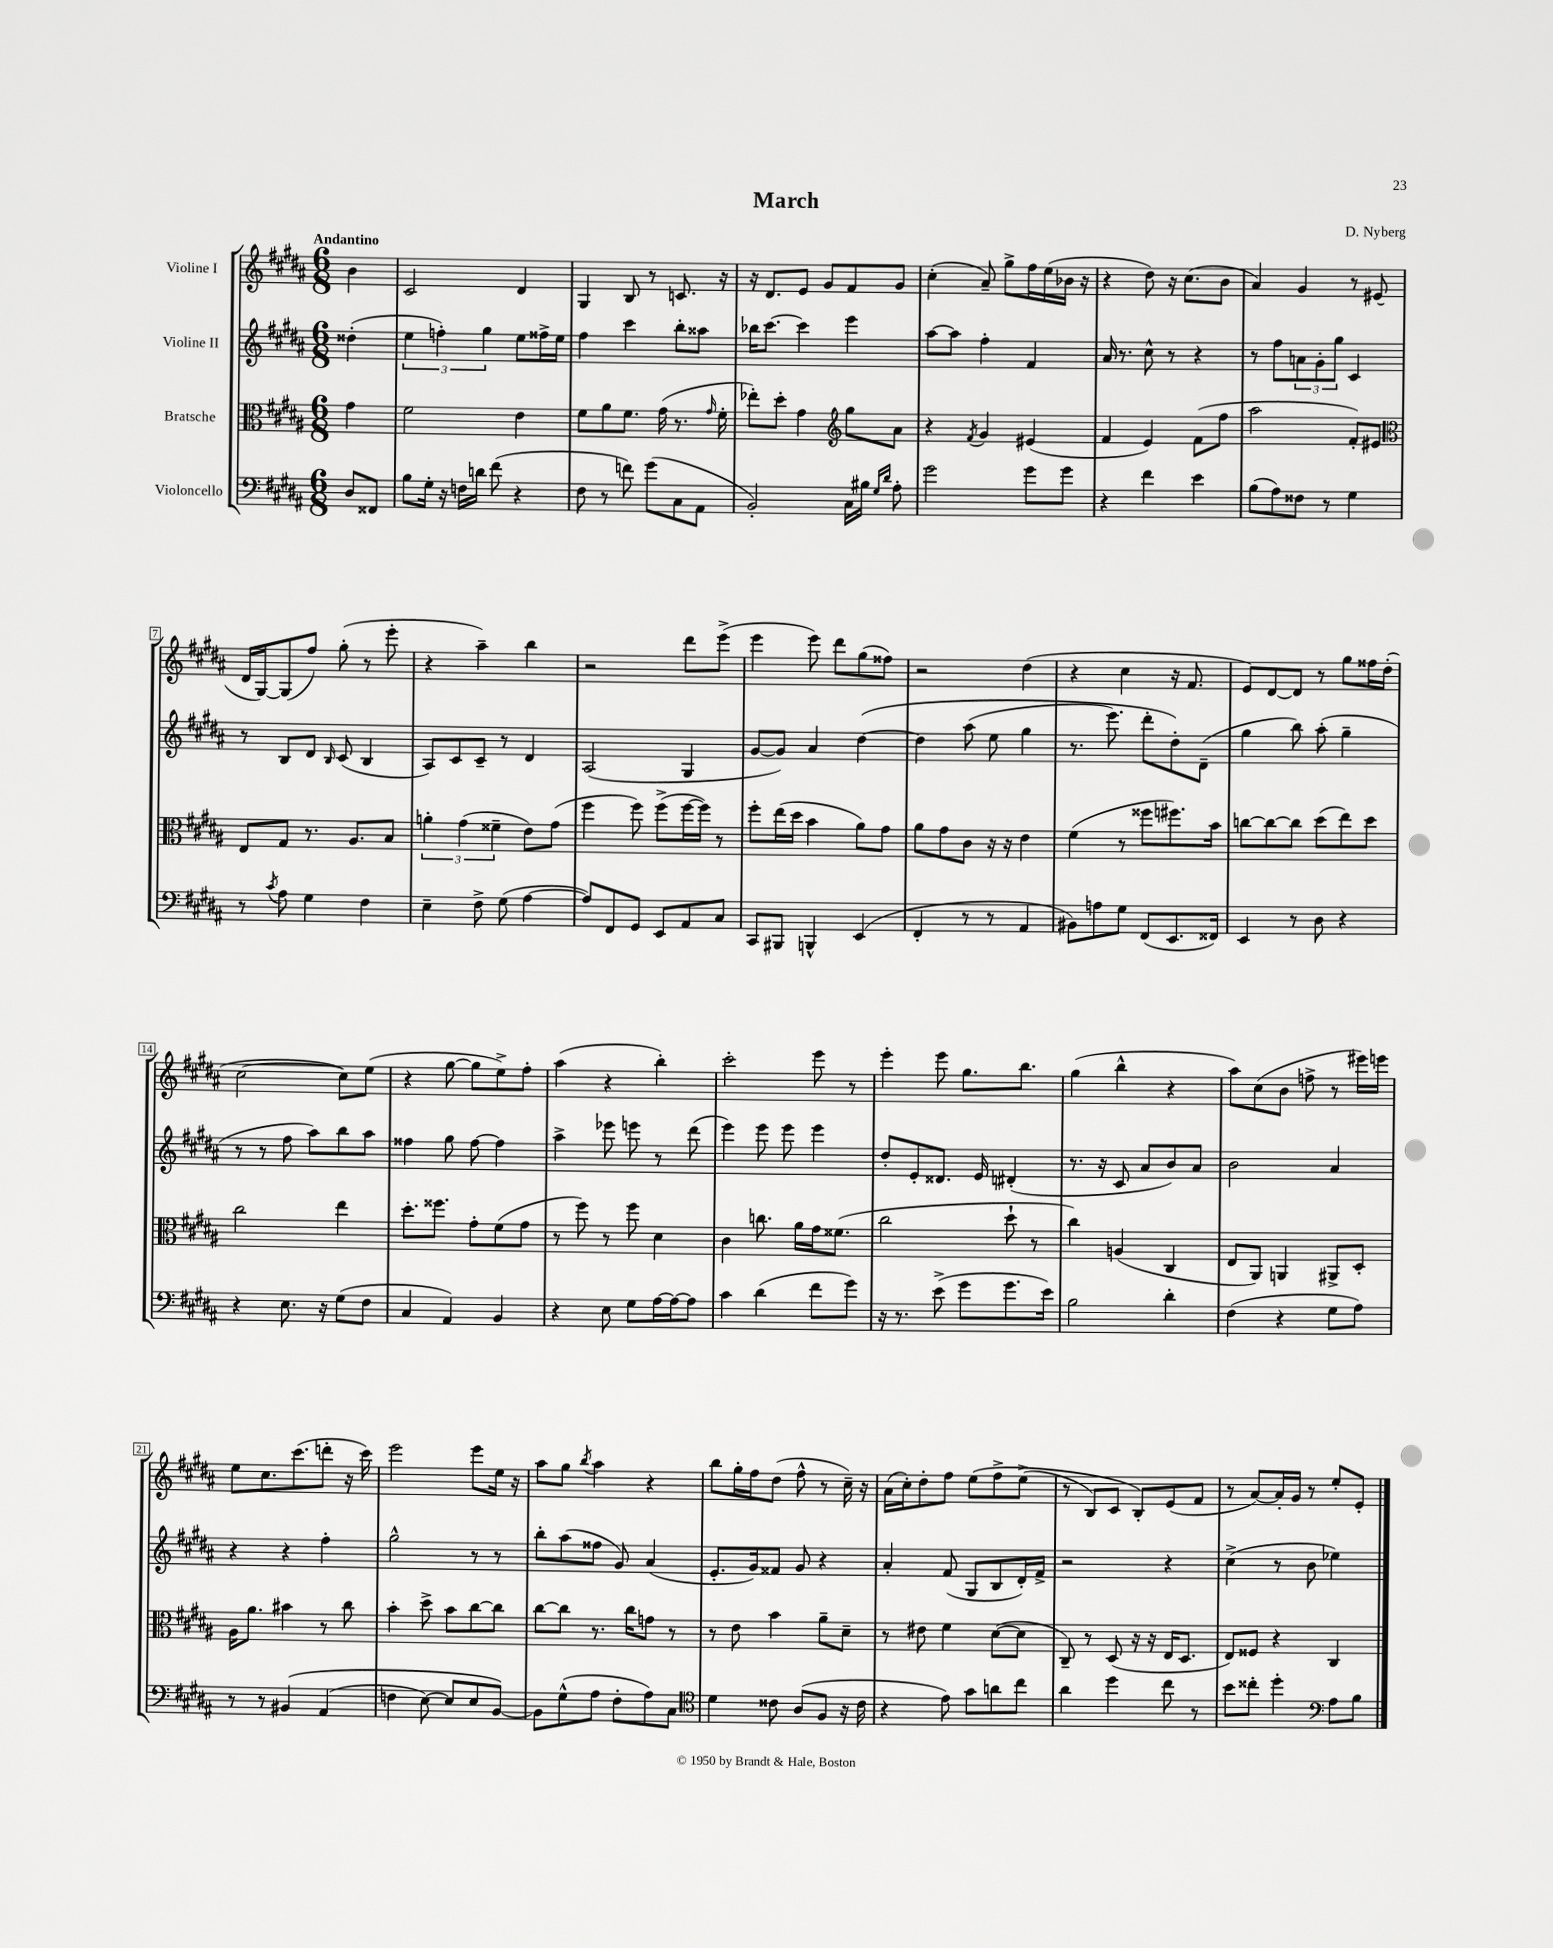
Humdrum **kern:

**kern	**kern	**kern	**kern
*staff4	*staff3	*staff2	*staff1
*clefF4	*clefC3	*clefG2	*clefG2
*k[f#c#g#d#a#]	*k[f#c#g#d#a#]	*k[f#c#g#d#a#]	*k[f#c#g#d#a#]
*M6/8	*M6/8	*M6/8	*M6/8
8D#	4g#	(4dd##'	4b
8FF##	.	.	.
=	=	=	=
8B	2f#	6ee	2c#
16G#'	.	.	.
.	.	6ff')	.
16r	.	.	.
16F	.	.	.
16d	.	.	.
.	.	6gg#	.
(8f#	.	.	.
4r	4e	8ee	4d#
.	.	16ff##^	.
.	.	16ee	.
=	=	=	=
8F#	8f#	4ff#	4G#
8r	8a#	.	.
8f)	8.f#	4ccc#	8B
(8g#	.	.	8r
.	(16g#	.	.
8C#	8.r	8bb'	8.c
8AA#	.	8aa##	.
.	16qqg#	.	.
.	16f#'	.	16r
=	=	=	=
2BB')	8ee-')	16bb-	16r
.	.	[8.ccc#	8.d#
.	8dd#'	.	.
.	4g#	4ccc#]	8e
.	.	.	8g#
*	*clefG2	*	*
16C#	8gg#	4eee	8f#
16B#	.	.	.
16qqG#	.	.	.
16qqd#	.	.	.
8A#'	8a#	.	8g#
=	=	=	=
2g#	4r	[8aa#	(4cc#'
.	.	8aa#]	.
.	8qf#	.	.
.	4g#	4ff#'	8a#~)
.	.	.	8gg#^
8g#	(4e#	4f#	16ff#
.	.	.	(16ee
8g#	.	.	16b-
.	.	.	16r
=	=	=	=
4r	4f#	16a#	4r
.	.	8.r	.
4f#	4e)	8cc#^^	8dd#)
.	.	8r	16r
.	.	.	(8.cc#
4e	(8f#	4r	.
.	8ff#	.	8b
=	=	=	=
(8B	2aa#	8r	4a#)
8A#)	.	8ff#	.
8F##	.	12a	4g#
.	.	12g#'	.
8r	.	.	.
.	.	12gg#	.
4G#	8f#')	4c#	8r
.	8e#	.	(8e#
=	=	=	=
*	*clefC3	*	*
8r	8E	8r	16d#
.	.	.	[16G#)
8qc#	.	.	.
8A#	8G#	8B	(8G#]
4G#	8.r	8d#	8ff#)
.	.	16qqB	.
.	.	(8c#	(8gg#'
.	8.A#	.	.
4F#	.	4B	8r
.	8B	.	8eee'
=	=	=	=
4E~	6a'	8A#)	4r
.	.	8c#	.
.	(6g#	.	.
8F#^	.	8c#~	4aa#~)
.	6f##~	.	.
(8G#	.	8r	.
[4A#	8e)	4d#	4bb
.	(8g#	.	.
=	=	=	=
8A#])	4ff#	(2A#	2r
8FF#	.	.	.
8GG#	8ff#)	.	.
8EE	(8ff#^	.	.
8AA#	[16ff#	4G#	8ddd#
.	16ff#])	.	.
8C#	8r	.	(8eee^
=	=	=	=
8CC#	8ff#'	[8g#	4eee
8BBB#	(16ee	8g#])	.
.	16dd#	.	.
4BBB^^	4b	4a#	8eee)
.	.	.	8ddd#
(4EE	8a#)	&([4dd#	(8gg#
.	8g#	.	8ff##)
=	=	=	=
4FF#'	8a#	4dd#]	2r
.	8g#	.	.
8r	8c#	(8aa#	.
8r	16r	8ee	.
.	16r	.	.
4AA#	4e	4gg#	(4dd#
=	=	=	=
8BB#)	(4f#	8.r	4r
8A	.	.	.
.	.	8.eee)	.
8G#	8r	.	4cc#
(8FF#	8ff##	8ddd#'	.
8.EE	8.ff#)	8dd#'&)	16r
.	.	.	8.f#
.	.	(8d#~	.
16FF##)	16b	.	.
=	=	=	=
4EE	[8cc	4gg#	8e)
.	8cc_	.	[8d#
8r	8cc]	8bb)	8d#]
8D#	(8dd#	(8aa#'	8r
4r	8ee)	4gg#~	8gg#
.	8dd#	.	16ff##
.	.	.	(16dd#'
=	=	=	=
4r	2cc#	8r	[2cc#
.	.	8r	.
8.E	.	8ff#	.
.	.	8aa#)	.
16r	.	.	.
(8G#	4ee	8bb	8cc#])
8F#	.	8aa#	(8ee
=	=	=	=
4C#	8.dd#'	4ff##	4r
.	8.ff##	.	.
4AA#)	.	8gg#	[8gg#
.	8g#'	[8ff##	8gg#]
4BB	(8f#	4ff##]	8ee^)
.	8g#	.	8ff#'
=	=	=	=
4r	8r	4aa#^	(4aa#
.	8ff#)	.	.
8E	8r	8eee-	4r
8G#	8ff#	8eee	.
[16A#	4d#	8r	4bb')
16A#_	.	.	.
8A#]	.	(8ddd#	.
=	=	=	=
4c#	4c#	4eee)	2ccc#'
(4d#	8.cc	8eee	.
.	.	8eee	.
.	16a#	.	.
8f#	16g#	4eee	8eee
.	(8.f##	.	.
8g#)	.	.	8r
=	=	=	=
16r	2cc#	8dd#'	4eee'
8.r	.	.	.
.	.	8e'	.
(8e^	.	8.d##	8eee
8g#	.	.	8.gg#
.	.	16e	.
8.g#	8dd#`	(4d#'	.
.	.	.	8.bb
.	8r	.	.
16e)	.	.	.
=	=	=	=
2B	4cc#)	8.r	(4gg#
.	.	16r	.
.	(4A	8c#	4bb^^
.	.	8a#	.
4d#'	4C#	8b)	4r
.	.	8a#	.
=	=	=	=
(4F#	8E	2b	8aa#)
.	8AA#)	.	(8cc#
4r	4AA	.	8b
.	.	.	8ff^
8G#	8AA#^	4a#	8r
8A#)	8D#'	.	16eee#)
.	.	.	16eee
=	=	=	=
8r	16A#	4r	8ee
.	8.a#	.	.
8r	.	.	8.cc#
&(4BB#	4b#	4r	.
.	.	.	(8.ccc#
(4AA#	8r	4ff#'	8ddd'
.	8cc#	.	16r
.	.	.	16ccc#)
=	=	=	=
4F	4b'	2gg#^^	2eee
[8E)	8dd#^	.	.
8E]	8b	.	.
8E	[8cc#	8r	8eee
[8BB&)	8cc#]	8r	16ee
.	.	.	16r
=	=	=	=
8BB]	[8cc#	8bb'	8aa#
(8G#^^	8cc#]	(8aa#	8gg#
.	.	.	8qbb
8A#	8.r	8ff##	4aa#
8F#'	.	8g#)	.
.	16cc#	.	.
8A#)	8g	(4a#	4r
8C#	8r	.	.
=	=	=	=
*clefC4	*	*	*
4d#	8r	8.e'	8bb
.	8e	.	16gg#'
.	.	16g#)	16ff#
8c##	4b	8f##	(8dd#
(8A#	.	8g#	8ff#^^
8F#	8a#~	4r	8r
16r	8d#~	.	16cc#~)
16c##	.	.	16r
=	=	=	=
4r	8r	4a#'	(16a#
.	.	.	16cc#')
.	8e#	.	8dd#'
8e)	4f#	(8f#	8ff#
8g#	.	8G#	&(8ee
8a	([8d#	8B	8ff#^
8cc#	8d#]	16d#')	(8ee^
.	.	16f#^	.
=	=	=	=
4a#	8C#~)	2r	8r
.	8r	.	8B)
4dd#	(8D#	.	8c#
.	16r	.	8B'&)
.	16r	.	.
8cc#	16E	4r	(8e
.	8.D#	.	.
8r	.	.	8f#
=	=	=	=
8b	8E)	(4cc#^	8r
8cc##'	8F##	.	[8a#)
4dd#'	4r	8r	16a#']
.	.	.	16g#
.	.	8b	8r
*clefF4	*	*	*
8A#	4C#	4ee-)	8ee'
8B	.	.	8e'
==	==	==	==
*-	*-	*-	*-
